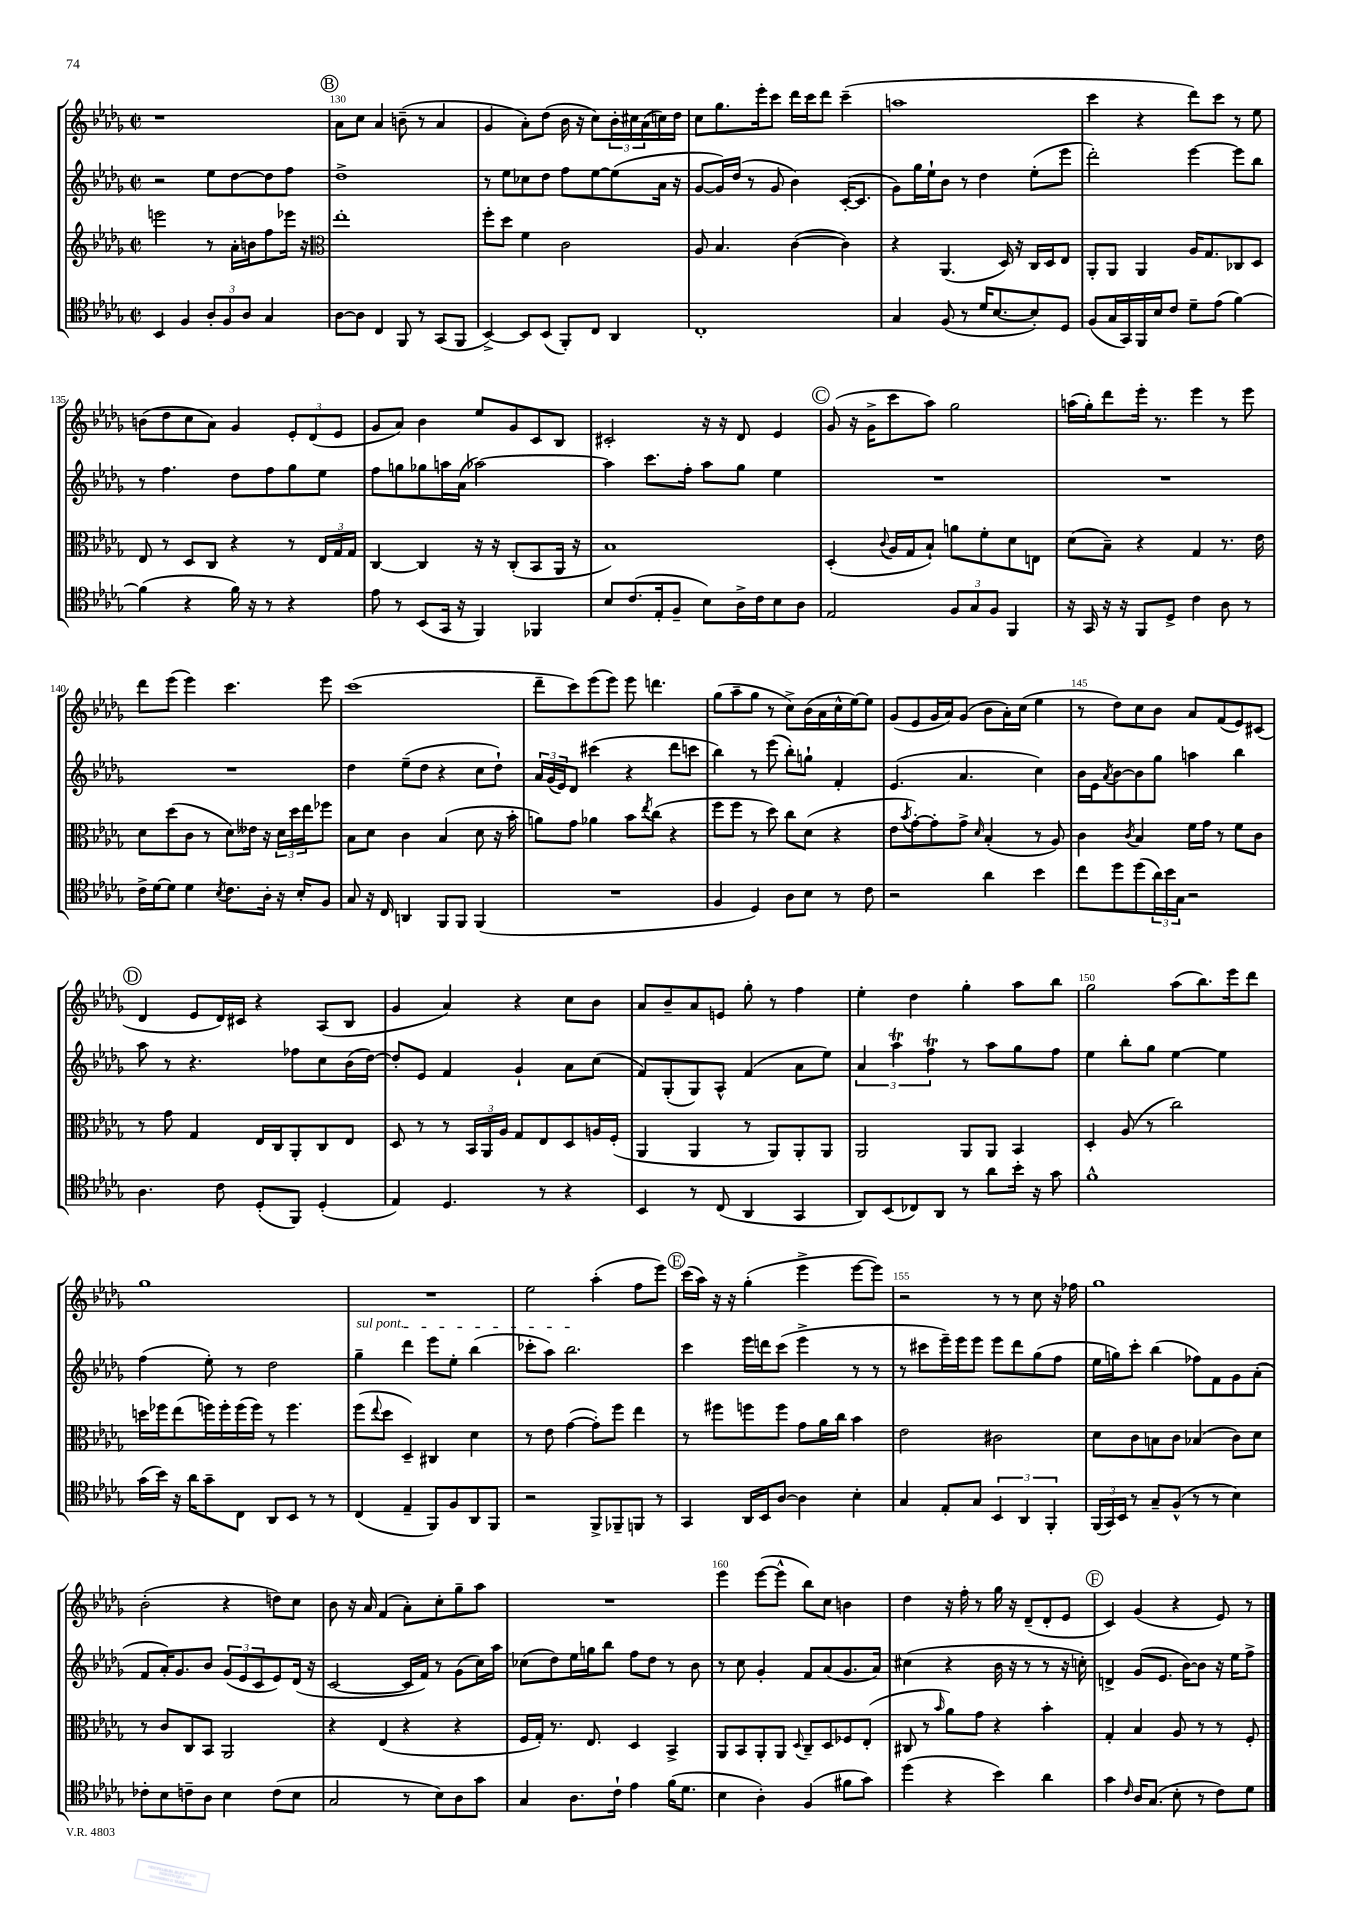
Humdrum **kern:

**kern	**kern	**kern	**kern
*staff4	*staff3	*staff2	*staff1
*clefC4	*clefG2	*clefG2	*clefG2
*k[b-e-a-d-g-]	*k[b-e-a-d-g-]	*k[b-e-a-d-g-]	*k[b-e-a-d-g-]
*M2/2	*M2/2	*M2/2	*M2/2
*met(c|)	*met(c|)	*met(c|)	*met(c|)
4BB-	2eee	2r	1r
4F	.	.	.
12A-'	8r	8ee-	.
12F	.	.	.
.	16a-'	[8dd-	.
12A-	.	.	.
.	16b	.	.
4G-	8ff	8dd-]	.
.	16eee-	8ff	.
.	16r	.	.
=	=	=	=
*	*clefC3	*	*
[8A-	1ee-'	1dd-^	8a-
8A-]	.	.	8cc
4C	.	.	4a-
8FF	.	.	(8b~
8r	.	.	8r
(8GG-	.	.	4a-
8FF	.	.	.
=	=	=	=
[4BB-^)	8ff'	8r	4g-
.	8dd-	8ee-	.
8BB-]	4f	8cc-	8a-')
(8BB-	.	8dd-	(8dd-
8FF')	2c	8ff	16b-
.	.	.	16r
8C	.	[8ee-	8cc)
4AA-	.	(8ee-]	24b-'
.	.	.	24cc#
.	.	.	(24a-
.	.	16a-	16cc)
.	.	16r	16dd-
=	=	=	=
1C'	8A-	[8g-	8cc
.	4.B-	16g-])	8.gg-
.	.	(16dd-	.
.	.	8r	.
.	.	.	16eee-'
.	.	8g-	8ccc
.	([4c	4b-)	16ddd-
.	.	.	16ccc
.	.	.	8ddd-
.	4c])	([16c'	(4ccc~
.	.	8.c]	.
=	=	=	=
4G-	4r	8g-)	1aa
.	.	16gg-	.
.	.	16ee-`	.
(8F	(4.AA-	8b-	.
8r	.	8r	.
16d-	.	4dd-	.
[8.B-	.	.	.
.	16D-)	.	.
.	16r	.	.
8B-'])	16C	(8ee-'	.
.	16D-	.	.
8D-	8E-	8eee-	.
=	=	=	=
(8F	8AA-'	2ddd-')	4ccc
16G-	8AA-	.	.
16GG-)	.	.	.
16FF	4AA-	.	4r
16B-	.	.	.
8c	.	.	.
8d-~	16A-	[4eee-	8ddd-)
.	8.G-	.	.
(8e-	.	.	8ccc
[4f)	8C-	8eee-]	8r
.	8D-	8bb-	8ee-
=	=	=	=
(4f]	8E-	8r	(8b
.	8r	4.ff	8dd-
4r	8D-	.	8cc
.	8C	.	8a-)
16f)	4r	8dd-	4g-
16r	.	.	.
8r	.	8ff	.
4r	8r	8gg-	12e-'
.	.	.	(12d-
.	24E-	8ee-	.
.	24G-	.	12e-
.	24G-	.	.
=	=	=	=
8e-	[4C	8ff	8g-
8r	.	8gg	8a-)
(8BB-	4C]	8gg-	4b-
16GG-	.	16aa	.
16r	.	(16a-	.
4FF)	16r	[2aa-)	8ee-
.	16r	.	.
.	(8C'	.	8g-
4FF-	8BB-	.	8c
.	16AA-	.	8B-
.	16r	.	.
=	=	=	=
8B-	1B-)	4aa-]	2c#'
(8.c	.	.	.
.	.	8.ccc	.
16E-'	.	.	.
8F~	.	.	.
.	.	16ff'	.
8B-)	.	8aa-	16r
.	.	.	16r
16A-^	.	8gg-	8d-
16c	.	.	.
8B-	.	4ee-	4e-
8A-	.	.	.
=	=	=	=
2E-	(4D-'	1r	(8g-
.	.	.	16r
.	.	.	16g-^
.	8qqc	.	.
.	16A-	.	8ccc
.	16G-	.	.
.	8B-`)	.	8aa-)
12F	8a	.	2gg-
12G-	.	.	.
.	8f'	.	.
12F	.	.	.
4FF	8d-	.	.
.	8E	.	.
=	=	=	=
16r	(8d-	1r	(16aa
16GG-	.	.	16gg-')
16r	8B-~)	.	8ddd-
16r	.	.	.
8FF	4r	.	16eee-'
.	.	.	8.r
8D-^	.	.	.
4c	4G-	.	4eee-
8A-	8.r	.	8r
8r	.	.	8eee-
.	16e-	.	.
=	=	=	=
16c^	8d-	1r	8ddd-
[16d-	.	.	.
8d-]	(8dd-	.	(8eee-
4d-	8c	.	4eee-)
.	8r	.	.
8qB-	.	.	.
8.c	8d-)	.	4.ccc
.	16e--	.	.
16A-'	16r	.	.
16r	24d-	.	.
.	24dd-	.	.
16B-'	.	.	.
.	24ee-	.	.
8F	8ff-	.	8eee-
=	=	=	=
8G-	8B-	4dd-	(1ccc
16r	8d-	.	.
16C	.	.	.
4AA	4c	(8ee-~	.
.	.	8dd-	.
8FF	(4B-	4r	.
8FF	.	.	.
(4FF	8d-	8cc	.
.	16r	8dd-`)	.
.	16b-'	.	.
=	=	=	=
1r	8a)	24a-	8ddd-~
.	.	(24g-	.
.	.	24e-)	.
.	8g-	8d-	8ccc)
.	4a-	(4ccc#	(8eee-
.	.	.	8eee-)
.	8b-	4r	8eee-
.	8qee-	.	.
.	(8cc	.	4.ddd
.	4r	8ddd-	.
.	.	8ccc	.
=	=	=	=
4F	8ff	4bb-)	(8gg-
.	8ff	.	8aa-~
4D-)	8r	8r	8gg-
.	8dd-)	(8eee-	8r
8A-	8cc	8bb-')	8cc^)
8B-	(8d-	8gg`	(16b-
.	.	.	16a-
8r	4r	4f'	16cc^^
.	.	.	[16ee-)
8c	.	.	8ee-]
=	=	=	=
2r	8e-	(4.e-	(8g-
.	8qb-	.	.
.	[8g-')	.	8e-
.	8g-']	.	16g-
.	.	.	16a-)
.	8g-^	4.a-	(8g-
.	16qqd-	.	.
4a-	(4B-'	.	8b-
.	.	.	16a-')
.	.	.	(16cc
4b-	8r	4cc)	4ee-
.	8A-)	.	.
=	=	=	=
8cc	4c	16b-	8r
.	.	16e-	.
.	.	8qa-	.
8dd-	.	[8b-	8dd-)
.	8qc	.	.
(8dd-	4B-	8b-]	8cc
24a-)	.	8gg-	8b-
24b-	.	.	.
24G-	.	.	.
2r	16f	4aa	8a-
.	16g-	.	.
.	8r	.	(8f
.	8f	4bb-	8e-)
.	8c	.	(8c#
=	=	=	=
4.A-	8r	8aa-	4d-
.	8g-	8r	.
.	4G-	4.r	8e-
8c	.	.	16d-)
.	.	.	16c#
(8D-'	16E-	.	4r
.	16C	.	.
8FF)	8AA-'	8ff-	.
(4D-'	8C	8cc	(8A-
.	8E-	(16b-	8B-
.	.	[16dd-)	.
=	=	=	=
4E-)	8D-	8dd-']	4g-
.	8r	8e-	.
4.D-	8r	4f	4a-)
.	24BB-	.	.
.	24AA-	.	.
.	24A-	.	.
.	8G-	4g-`	4r
8r	8E-	.	.
4r	8D-	8a-	8cc
.	16A	(8cc	8b-
.	(16F'	.	.
=	=	=	=
4BB-	4AA-	8f)	8a-
.	.	(8G-'	8b-~
8r	4AA-	8G-)	8a-
(8C	.	8A-^^	8e
4AA-	8r	(4f	8gg-'
.	8AA-)	.	8r
4GG-	8AA-'	8a-	4ff
.	8AA-	8ee-)	.
=	=	=	=
8AA-)	2AA-	6a-	4ee-'
(8BB-	.	.	.
.	.	6aa-	.
8C-)	.	.	4dd-
.	.	6ff	.
8AA-	.	.	.
8r	8AA-	8r	4gg-'
8a-	8AA-	8aa-	.
16b-'	4BB-	8gg-	8aa-
16r	.	.	.
8g-	.	8ff	8bb-
=	=	=	=
1f^^	4D-'	4ee-	2gg-
.	(8A-	8bb-'	.
.	8r	8gg-	.
.	2cc)	[4ee-	(8aa-
.	.	.	8.bb-)
.	.	4ee-]	.
.	.	.	16eee-
.	.	.	8ddd-
=	=	=	=
(16g-	16dd	(4ff	1gg-
16b-)	16ff-	.	.
16r	(8ee-	.	.
16a-	.	.	.
8g-~	16ff)	8ee-')	.
.	16ff'	.	.
8C	(16ff	8r	.
.	16ff)	.	.
8AA-	8r	2dd-	.
8BB-	4.ff	.	.
8r	.	.	.
8r	.	.	.
=	=	=	=
(4C	(8ff	4gg-~	1r
.	8qqee-	.	.
.	8dd-	.	.
4E-~	4D-~)	4ddd-	.
8FF)	4C#	8eee-	.
8F	.	8ee-'	.
8AA-	4d-	(4bb-	.
8FF	.	.	.
=	=	=	=
2r	8r	8ccc-'	2ee-
.	8e-	8aa-)	.
.	([4g-	2.bb-	.
8FF^	8g-'])	.	(4aa-'
8FF-~	8ff	.	.
8FF	4ee-	.	8ff
8r	.	.	8eee-)
=	=	=	=
4GG-	8r	4ccc	(16ccc
.	.	.	16aa-)
.	8ff#	.	16r
.	.	.	16r
16AA-	8ff	16eee-	(4gg-'
16BB-	.	16ddd	.
[8A-	8ff	(8ccc	.
4A-]	8g-	4eee-^	4eee-^
.	16a-	.	.
.	16cc	.	.
4B-'	4b-	8r	[8eee-
.	.	8r	8eee-])
=	=	=	=
4G-	2e-	8r	2r
.	.	8ccc#	.
8E-'	.	16eee-~)	.
.	.	16eee-	.
8G-	.	8eee-	.
6BB-	2c#	8eee-	8r
.	.	8ddd-	8r
6AA-	.	.	.
.	.	(8gg-	8cc
6FF'	.	.	.
.	.	8ff	16r
.	.	.	16ff-
=	=	=	=
(24FF	8d-	16ee-	1gg-
24GG-)	.	.	.
.	.	16gg)	.
24BB-	.	.	.
8r	8c	8ccc'	.
8G-~	8B	(4bb-	.
(8F^^	8c	.	.
8r	(4B-	8ff-)	.
8r	.	8f	.
4B-)	8c)	8g-	.
.	8d-	(8a-'	.
=	=	=	=
8c-'	8r	8f	(2b-'
8B-	8c	16a-')	.
.	.	8.g-	.
8c~	8C	.	.
8A-	8BB-	8b-	.
4B-	2AA-	(12g-	4r
.	.	12e-	.
.	.	12c	.
(8c	.	8e-)	8dd)
8B-	.	(16d-	8cc
.	.	16r	.
=	=	=	=
2G-	4r	[2c	8b-
.	.	.	16r
.	.	.	16a-
.	(4E-	.	(4f
8r	4r	16c]	8a-')
.	.	16f)	.
8B-)	.	8r	8cc'
8A-	4r	(8g-	8gg-~
8g-	.	16cc)	8aa-
.	.	16aa-	.
=	=	=	=
4G-	16F	(8cc-	1r
.	16G-')	.	.
.	8.r	8dd-)	.
8.A-	.	16ee-	.
.	8.E-	16gg	.
.	.	8bb-	.
16c`	.	.	.
4e-	4D-	8ff	.
.	.	8dd-	.
(16f	4BB-^	8r	.
8.d-	.	.	.
.	.	8b-	.
=	=	=	=
4B-	8AA-	8r	4eee-
.	8BB-	8cc	.
4A-')	8AA-'	4g-'	([8eee-
.	8AA-	.	8eee-^^]
.	8qqD-	.	.
(4F	8C~	8f	8bb-)
.	8D-	(8a-	8cc
8f#	8F-	8.g-	4b
8g-)	(8E-'	.	.
.	.	16a-)	.
=	=	=	=
(4dd-	8C#	(4cc#	4dd-
.	8r	.	.
.	16qqb-	.	.
4r	8a-)	4r	16r
.	.	.	16ff'
.	8g-	.	8r
4b-)	4r	16b-	16gg-
.	.	16r	16r
.	.	8r	(8d-~
4a-	4b-'	8r	8d-'
.	.	16r	8e-
.	.	16cc')	.
=	=	=	=
4g-	4G-'	4d^	4c)
16qqc	.	.	.
16A-	4B-	(8g-	(4g-
(8.G-	.	.	.
.	.	8.e-	.
8B-'	8A-	.	4r
.	.	[16b-)	.
8r	8r	8b-]	.
8c)	8r	16r	8e-)
.	.	16ee-	.
8d-	8F'	8ff^	8r
==	==	==	==
*-	*-	*-	*-
